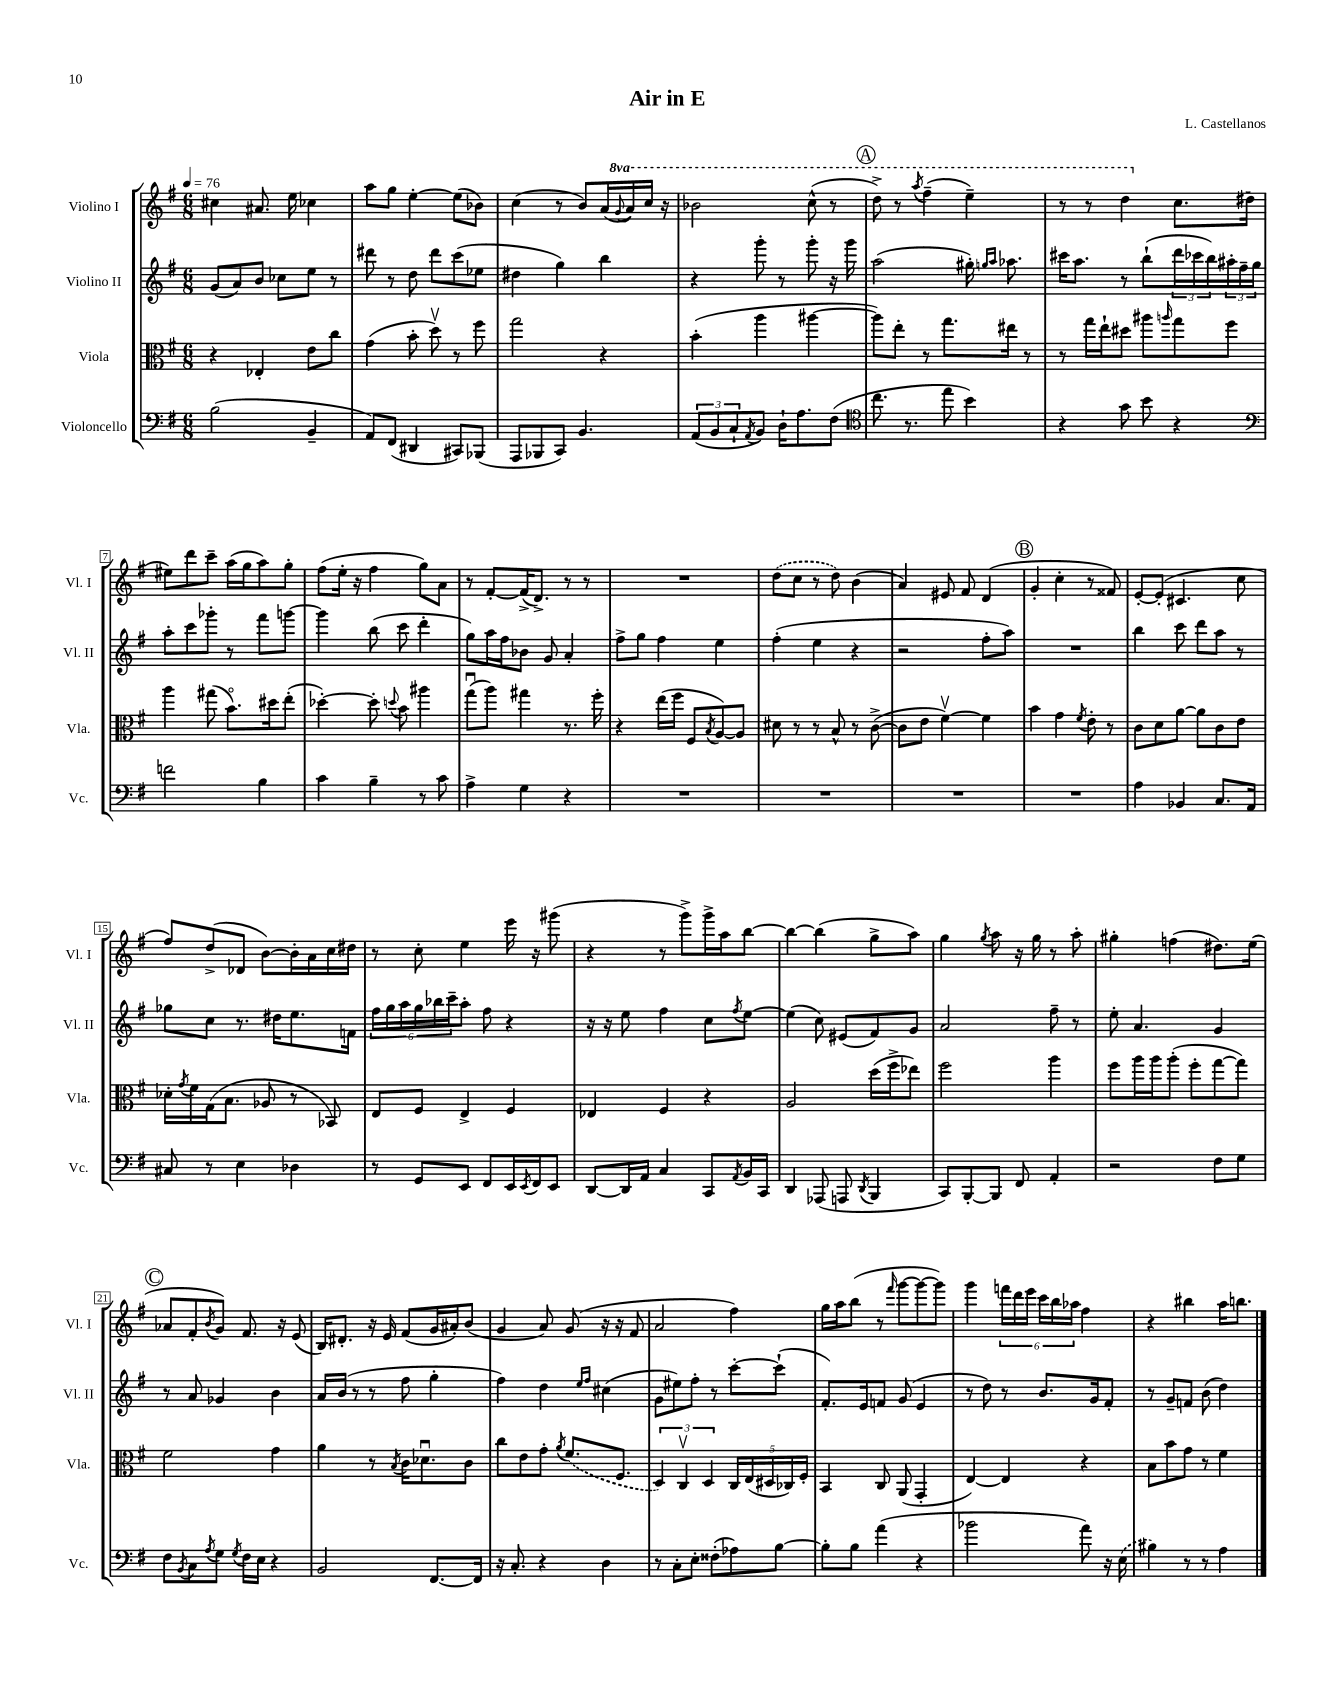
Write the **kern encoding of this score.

**kern	**kern	**kern	**kern
*staff4	*staff3	*staff2	*staff1
*clefF4	*clefC3	*clefG2	*clefG2
*k[f#]	*k[f#]	*k[f#]	*k[f#]
*M6/8	*M6/8	*M6/8	*M6/8
*MM76	*MM76	*MM76	*MM76
(2B	4r	(8g	4cc#
.	.	8a)	.
.	4E-'	8b	8.a#
.	.	8cc-	.
.	.	.	16ee
4BB~	8e	8ee	4cc-
.	8cc	8r	.
=	=	=	=
8AA)	(4g	8ddd#	8aa
(8FF#	.	8r	8gg
4DD#	8b'	8dd	[4ee'
.	8ddv)	8ddd#	.
8CC#)	8r	(8ccc	(8ee]
(8BBB-	8ff#	8ee-	8b-)
=	=	=	=
8AAA	2gg	4dd#	(4cc
8BBB-	.	.	.
8CC)	.	4gg)	8r
4.BB	.	.	8b)
.	4r	4bb	(16a
.	.	.	8qqgg
.	.	.	16aa)
.	.	.	16ccc
.	.	.	16r
=	=	=	=
(12AA	(4b'	4r	2bb-
12BB	.	.	.
12C`	.	.	.
8qAA	.	.	.
8BB)	4aa	8ggg'	.
16D`	.	8r	.
8.A	.	.	.
.	[4aa#	8ggg'	(8ccc^^
(8F#	.	16r	8r
.	.	16ggg	.
=	=	=	=
*clefC4	*	*	*
8.cc	8aa#])	(2aa	8ddd^)
.	8ee'	.	8r
8.r	.	.	.
.	.	.	8qaaa
.	8r	.	(4fff#~
8ee	8.gg	.	.
4b)	.	16gg#')	4eee~)
.	.	16qqgg	.
.	.	16qqaa	.
.	16ee#	8.aa-	.
.	8r	.	.
=	=	=	=
4r	8r	16ccc#	8r
.	.	8.aa	.
.	16gg	.	8r
.	16ee`	.	.
8g	8dd#	8r	4ddd
8b	8aa#	(8bb`	.
.	16qqaa	.	.
4r	8gg	24ddd	8.cc
.	.	24ccc-	.
.	.	24bb)	.
.	8ff#	24aa#'	.
.	.	24ff#~	.
.	.	.	(16dd#
.	.	24gg	.
=	=	=	=
*clefF4	*	*	*
2f	4aa	8aa'	8ee#)
.	.	8ccc	8ddd
.	(8gg#	8ggg-'	8ccc~
.	8.bo)	8r	(16aa
.	.	.	16gg
4B	.	8fff#	8aa)
.	16dd#	.	.
.	(8ee'	[8ggg	8gg'
=	=	=	=
4c	[4dd-')	4ggg]	(8ff#
.	.	.	16ee'
.	.	.	16r
4B~	8dd-']	(8bb	4ff#
.	8qqdd	.	.
.	8b	8ccc	.
8r	4aa#	4ddd'	8gg)
8c	.	.	8a
=	=	=	=
4A^	(8ggu	8gg)	8r
.	8aa)	16aa	[8f#'
.	.	16ff#	.
4G	4gg#	8b-	(16f#^]
.	.	.	8.d^)
.	.	8g	.
4r	8.r	4a'	8r
.	.	.	8r
.	16ff#'	.	.
=	=	=	=
2.r	4r	8ff#^	2.r
.	.	8gg	.
.	(16ee	4ff#	.
.	16ff#	.	.
.	8F#	.	.
.	8qB	.	.
.	[8A)	4ee	.
.	8A]	.	.
=	=	=	=
2.r	8d#	(4ff#'	(8dd
.	8r	.	8cc
.	8r	4ee	8r
.	8B^^	.	8dd)
.	8r	4r	(4b
.	([8c^	.	.
=	=	=	=
2.r	8c]	2r	4a)
.	8e	.	.
.	[4f#v)	.	8e#
.	.	.	8f#
.	4f#]	8ff#'	(4d
.	.	8aa)	.
=	=	=	=
2.r	4b	2.r	4g'
.	4g	.	4cc'
.	8qf#	.	.
.	8e'	.	8r
.	8r	.	8f##)
=	=	=	=
4A	8c	4bb	[8e'
.	8d	.	(8e']
4BB-	[8a	8ccc	4.c#
.	8a]	8ddd	.
8.C	8c	8aa	.
.	8e	8r	8cc
16AA	.	.	.
=	=	=	=
8C#	16d-'	8gg-	8ff#)
.	8qg	.	.
.	16f#	.	.
8r	(16G	8cc	(8dd^
.	8.B	.	.
4E	.	8.r	8d-
.	8A-	.	[8b)
.	.	16dd#	.
4D-	8r	8.ee	16b']
.	.	.	16a
.	8BB-)	.	16cc
.	.	16f	16dd#
=	=	=	=
8r	8E	24ff#	8r
.	.	24gg	.
.	.	24aa	.
8GG	8F#	24gg	8cc'
.	.	24bb-	.
.	.	24ccc~	.
8EE	4E^	8aa'	4ee
8FF#	.	8ff#	.
16EE	4F#	4r	16eee
8qEE	.	.	.
16FF#	.	.	16r
8EE	.	.	(8ggg#
=	=	=	=
[8DD	4E-	16r	4r
.	.	16r	.
16DD]	.	8ee	.
16AA	.	.	.
4C	4F#	4ff#	8r
.	.	.	8ggg^)
8CC	4r	8cc	16ggg^
.	.	.	16aa
8qAA	.	8qff#	.
16BB	.	[8ee	[8bb
16CC	.	.	.
=	=	=	=
4DD	2A	(4ee]	4bb_
(8AAA-	.	8cc)	(4bb]
8AAA	.	(8e#	.
8qDD	.	.	.
4BBB	(16dd	8f#)	8gg^
.	16ff#^	.	.
.	8ee-)	8g	8aa)
=	=	=	=
8CC)	2ff#	2a	4gg
[8BBB'	.	.	.
.	.	.	8qgg
8BBB]	.	.	8aa
8FF#	.	.	16r
.	.	.	16gg
4AA'	4aa	8ff#~	8r
.	.	8r	8aa'
=	=	=	=
2r	8ff#	8ee'	4gg#'
.	16aa	4.a	.
.	16aa	.	.
.	(8aa'	.	(4ff
.	8ff#'	.	.
8F#	[8gg	4g	8.dd#)
8G	8gg])	.	.
.	.	.	(16ee
=	=	=	=
8F#	2f#	8r	8a-
8qBB	.	.	.
8C	.	8a	8f#'
8qA	.	.	8qb
8G	.	4g-	8g)
8qG	.	.	.
16F#	.	.	8.f#
16E	.	.	.
4r	4g	4b	.
.	.	.	16r
.	.	.	(8e
=	=	=	=
2BB	4a	16a	16B)
.	.	(16b	8.d#'
.	.	8r	.
.	8r	8r	16r
.	.	.	16e
.	8qB	.	.
.	16c	8ff#	(8f#
.	8.d-u	.	.
[8.FF#	.	4gg'	16g
.	.	.	16a#')
.	8c	.	(8b
16FF#]	.	.	.
=	=	=	=
16r	8cc	4ff#)	4g
8.C'	.	.	.
.	8e	.	.
4r	8g'	4dd	8a)
.	8qa	.	.
.	(8.f#	.	(8g
.	.	16qqee	.
.	.	16qqff#	.
4D	.	(4cc#	16r
.	8.F#	.	16r
.	.	.	8f#
=	=	=	=
8r	6D)	8g	2a
8C'	.	8ee#)	.
.	6Cv	.	.
8E'	.	8ff#'	.
.	6D	.	.
(8F##'	.	8r	.
8A-)	20C	[8ccc'	4ff#)
.	(20E	.	.
.	20D#	.	.
[8B	.	(8ccc`]	.
.	20C-)	.	.
.	20F#'	.	.
=	=	=	=
8B']	4BB	8.f#')	16gg
.	.	.	16aa
8B	.	.	(8bb
.	.	16e	.
(4a	8C	8f	8r
.	.	.	16qqfff#
.	(8AA	(8g	[8ggg
4r	4GG'	4e	8ggg_
.	.	.	8ggg])
=	=	=	=
2b-	[4E)	8r	4ggg
.	.	8dd)	.
.	4E]	8r	24fff
.	.	.	24ddd
.	.	.	24eee
.	.	8.b	24ccc
.	.	.	24bb
.	.	.	24aa-
8a)	4r	.	4ff#
.	.	16g	.
16r	.	8f#'	.
(16E	.	.	.
=	=	=	=
4B#)	8B	8r	4r
.	8b	8g~	.
8r	8g	8f	4bb#
8r	8r	(8b	.
4A	4f#	4dd)	16aa
.	.	.	8.bb
==	==	==	==
*-	*-	*-	*-
